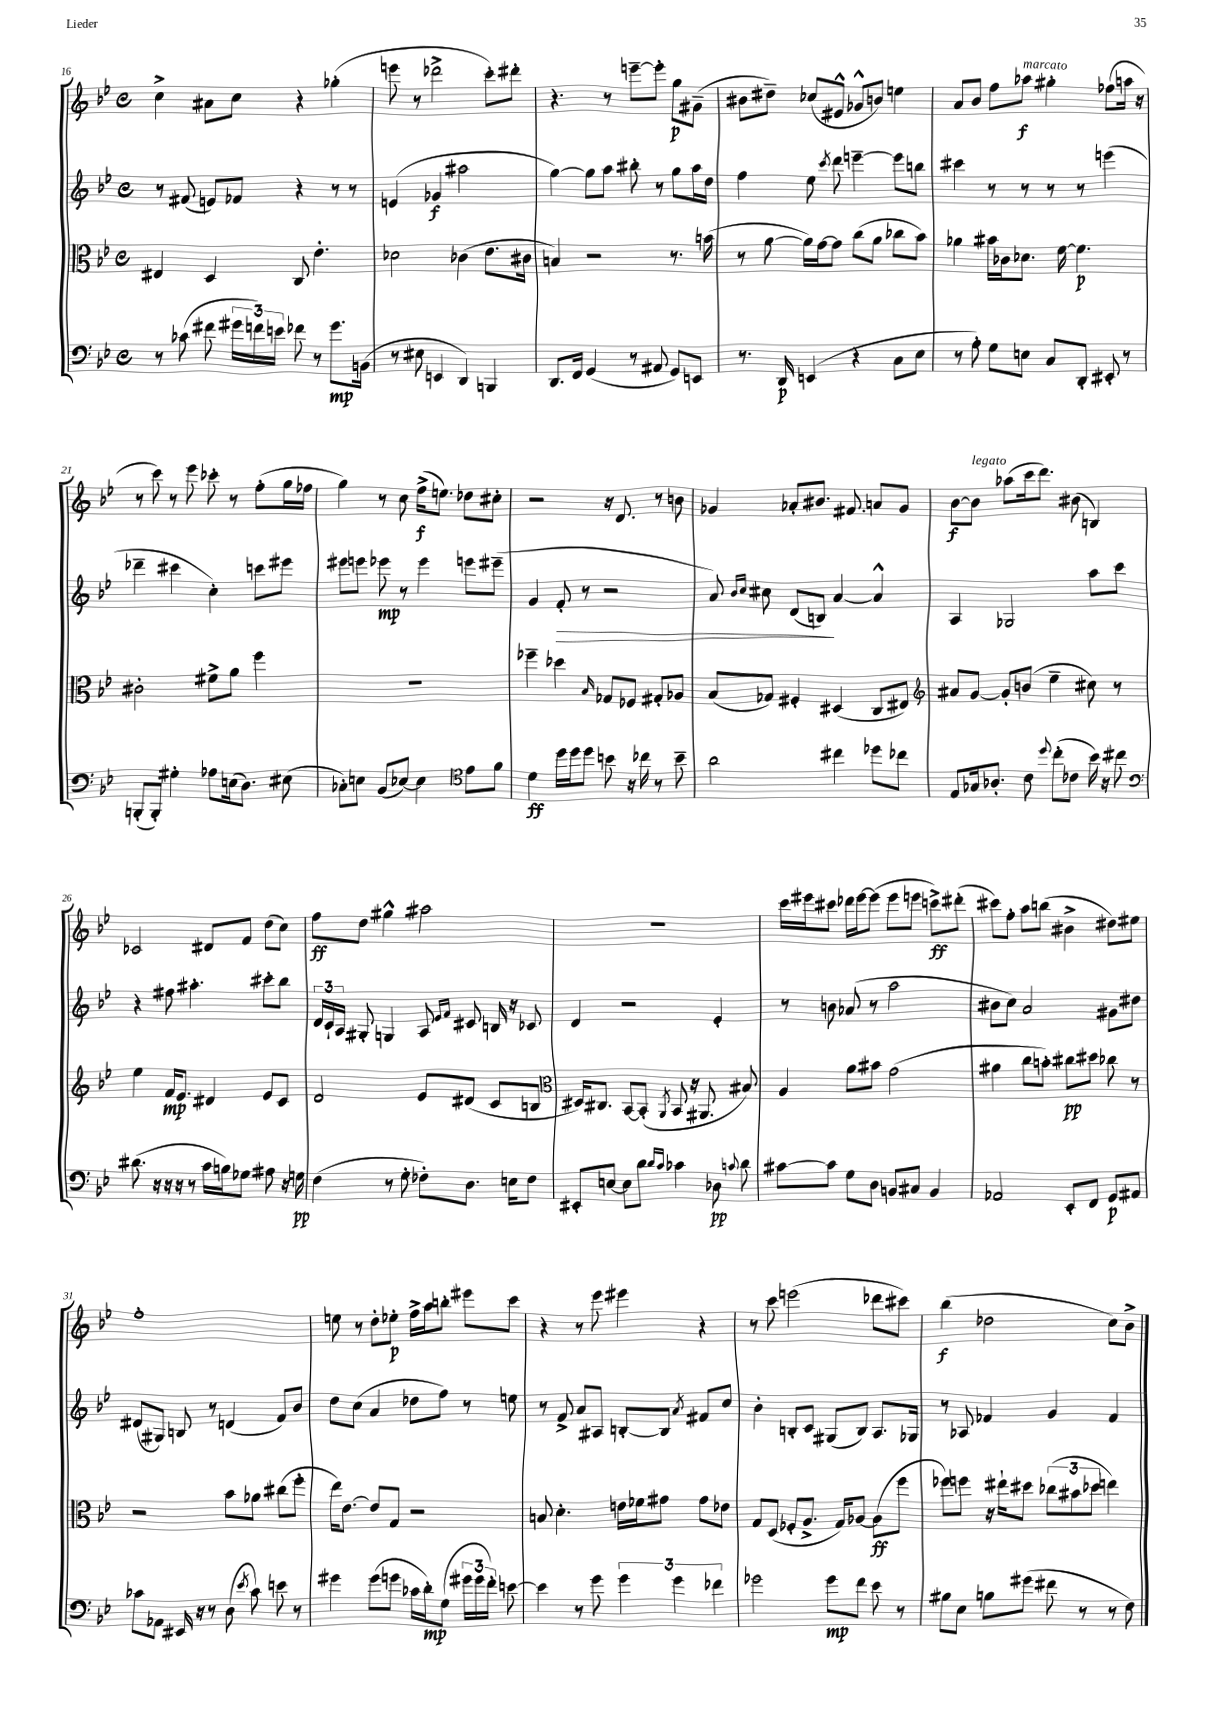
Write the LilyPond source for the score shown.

<<
\new StaffGroup <<
\new Staff = "s0" {
    \clef treble \key bes \major \defaultTimeSignature \time 4/4
    \autoBeamOff c''4-> ais'8[ c''8] r4 ges''4-.( |
    e'''8 r8 des'''2-> c'''8[-.) dis'''8]-. |
    r4. r8 e'''8[~-- e'''8]-. g''8[\p gis'8]--( |
    bis'8[ dis''8]--) ces''8[( eis'8]-^ ges'8[-^ b'8]) e''4 |
    a'8[ bes'8] f''8[ aes''8]\f^\markup { \italic "marcato" } gis''4-. fes''8[( a''16] r16 |
    r8 c'''8) r8 ees'''8 ces'''8-. r8 f''8[-.( g''16 fes''16] |
    g''4) r8 c''8 f''16[->\f( e''8.]) des''8[ cis''8]-. |
    r2 r16 d'8. r8 b'8 |
    ges'4 aes'8[-. bis'8.] fis'8. a'8[ ges'8] |
    bes'8[~\f bes'8]^\markup { \italic "legato" } aes''8[( c'''16 d'''8.]) bis'8( b4) |
    ces'2 dis'8[ f'8] d''8[( c''8]) |
    f''8[\ff d''8] gis''4-^ ais''2 |
    r1 |
    c'''16[ eis'''16 cis'''8] des'''16[ eis'''16~ eis'''8]( eis'''8[ e'''8] c'''8[->\ff) dis'''8]-.( |
    cis'''8[) f''8]-. a''8[ b''8]( bis'4-> dis''8[) eis''8] |
    f''1-. |
    e''8 r8 d''8[-. ees''8]-.\p f''16[-> a''16 b''8]-. eis'''8[ c'''8] |
    r4 r8 ees'''8 eis'''4 r4 |
    r8 c'''8 e'''2( des'''8[ cis'''8]) |
    bes''4\f( des''2 c''8[) bes'8]-> \bar "|." |
}
\new Staff = "s1" {
    \clef treble \key bes \major \defaultTimeSignature \time 4/4
    \autoBeamOff r8 fis'8( e'8[) fes'8] r4 r8 r8 |
    e'4( ges'4\f ais''2 |
    g''4~) g''8[ a''8] bis''8-. r8 g''8[ a''16 d''16] |
    f''4 ees''8 \acciaccatura { c'''8 } d'''8 e'''4~-- e'''8[ b''8] |
    cis'''4 r8 r8 r8 r8 e'''4( |
    des'''4-- cis'''4 c''4-.) c'''8[ eis'''8] |
    eis'''8[ e'''8] ees'''8\mp r8 ees'''4 e'''8[ eis'''8]--( |
    g'4 f'8-.\> r8 r2 |
    a'8) \grace { bes'16[ c''16] } cis''8 d'8[( b8]\!) a'4~ a'4-^ |
    a4 ges2 a''8[ c'''8] |
    r4 fis''8 ais''4.-. cis'''8[-. bes''8] |
    \tuplet 3/2 { d'16[ c'16-! a16] } gis8-. g4 a8 \grace { ees'16[ f'16] } cis'8 b16 r16 ces'8 |
    d'4 r2 ees'4-. |
    r8 b'8 aes'8( r8 a''2 |
    bis'8[ c''8]) a'2 gis'8[ dis''8] |
    dis'8[( gis8]) b8 r8 d'4( f'8[) bes'8] |
    d''8[ c''8]( a'4 des''8[ f''8]) r8 e''8 |
    r8 f'8-> a'8[ ais8] b8[~-. b8] \acciaccatura { a'8 } fis'8[ c''8] |
    bes'4-. b8[-. c'8] gis8[( b8]) a8.[ ges16] |
    r8 aes8 fes'4 g'4 fes'4 \bar "|." |
}
\new Staff = "s2" {
    \clef alto \key bes \major \defaultTimeSignature \time 4/4
    \autoBeamOff eis4 d4 c8 ees'4.-. |
    des'2 ces'4( ees'8.[ cis'16] |
    b4) r2 r8. b'16( |
    r8 a'8~ a'16[) g'16~ g'8] c''8[( a'8] ces''8[ bes'8]) |
    aes'4 bis'16[ ces'16 des'8.] f'16~ f'4.\p |
    cis'2-. fis'8[-> a'8] f''4 |
    R1 |
    fes''4-- des''4 \grace { bes16 } ges8[ fes8] gis8[-. aes8] |
    bes8[( ges8]) fis4-. dis4( c8[ eis8]) |
    \clef treble ais'8[ g'8]~ g'8[-. b'8]( ees''4-- cis''8) r8 |
    ees''4 f'16[\mp ees'8.] dis'4 ees'8[ c'8] |
    d'2 ees'8[ dis'8]( c'8[ b8] |
    \clef alto dis16[) cis8.] bes,8[~ bes,8]-.( \acciaccatura { a,8 } bes,8 r16 ais,8. bis8) |
    a4 a'8[ bis'8] g'2( |
    ais'4 c''8[ b'8]-.) cis''8[\pp dis''8] ces''8 r8 |
    r2 bes'8[ aes'8] cis''8[( f''8]-. |
    ees''16[) ees'8.]~ ees'8[ g8] r2 |
    b8 d'4.-. e'16[ fes'16 gis'8] gis'8[ ees'8] |
    g8[ d8]( fes8[-. a8.]-> g16[) aes8]~ aes8[\ff( f''8] |
    fes''8[) f''8] r16 eis''16[-! dis''8] \tuplet 3/2 { ces''8[( bis'8 des''8] } e''4) \bar "|." |
}
\new Staff = "s3" {
    \clef bass \key bes \major \defaultTimeSignature \time 4/4
    \autoBeamOff r8 ces'8( fis'8 \tuplet 3/2 { gis'16[ f'16) e'16] } fes'8 r8 gis'8.[\mp b,16]( |
    r8 eis8 e,4 d,4) b,,4 |
    d,8.[ f,16] g,4( r8 ais,8 g,8[) e,8] |
    r8. d,16\p e,4( r4 c8[ ees8] |
    r8 a8-.) g8[ e8] c8[ d,8]-. eis,8-. r8 |
    b,,8[-.( b,,8]-.) gis4-. aes8[ e16( d8.]) eis8( |
    ces8[-.) e8] bes,8[( ees8]~) ees4 \clef tenor ees'8[ f'8] |
    d'4\ff d''16[ d''16 d''8] b'8 r16 ces''16 r8 b'8-- |
    a'2 cis''4 des''8[ ces''8] |
    ees8[ ges16 aes8.]-. c'8 \appoggiatura { d''8 } c''8[-.( ces'8] bes'16) r16 cis''8 |
    \clef bass dis'8.( r16 r16 r16 r8 c'16[ b16) ges8] ais8 r16 g16\pp |
    f4( r8 g8-. fes8[-.) d8.] e16[ fes8] |
    eis,8[-. e8]~ e8[ d'8] \grace { d'16[ c'16] } ces'4 des8\pp \appoggiatura { c'8 } d'8 |
    cis'8[~ cis'8] g8[ d8] b,8[ cis8] b,4 |
    aes,2 ees,8[-. f,8] g,8[\p ais,8] |
    ces'8[ aes,8] eis,16 r16 r8 d8( \acciaccatura { ees'8 } ces'8) e'8 r8 |
    gis'4 gis'8[( g'8] ces'16[ d'16-.\mp) g8]( \tuplet 3/2 { gis'16[ gis'16 f'16]-.) } e'8~ |
    e'4 r8 g'8 \tuplet 3/2 { g'4 g'4 fes'4 } |
    ges'2 ges'8[\mp f'8] ees'8 r8 |
    bis8[ ees8] b8[ gis'8]( fis'8 r8 r8 f8) \bar "|." |
}
>>
>>
\layout { \context { \Score currentBarNumber = #16 } }
